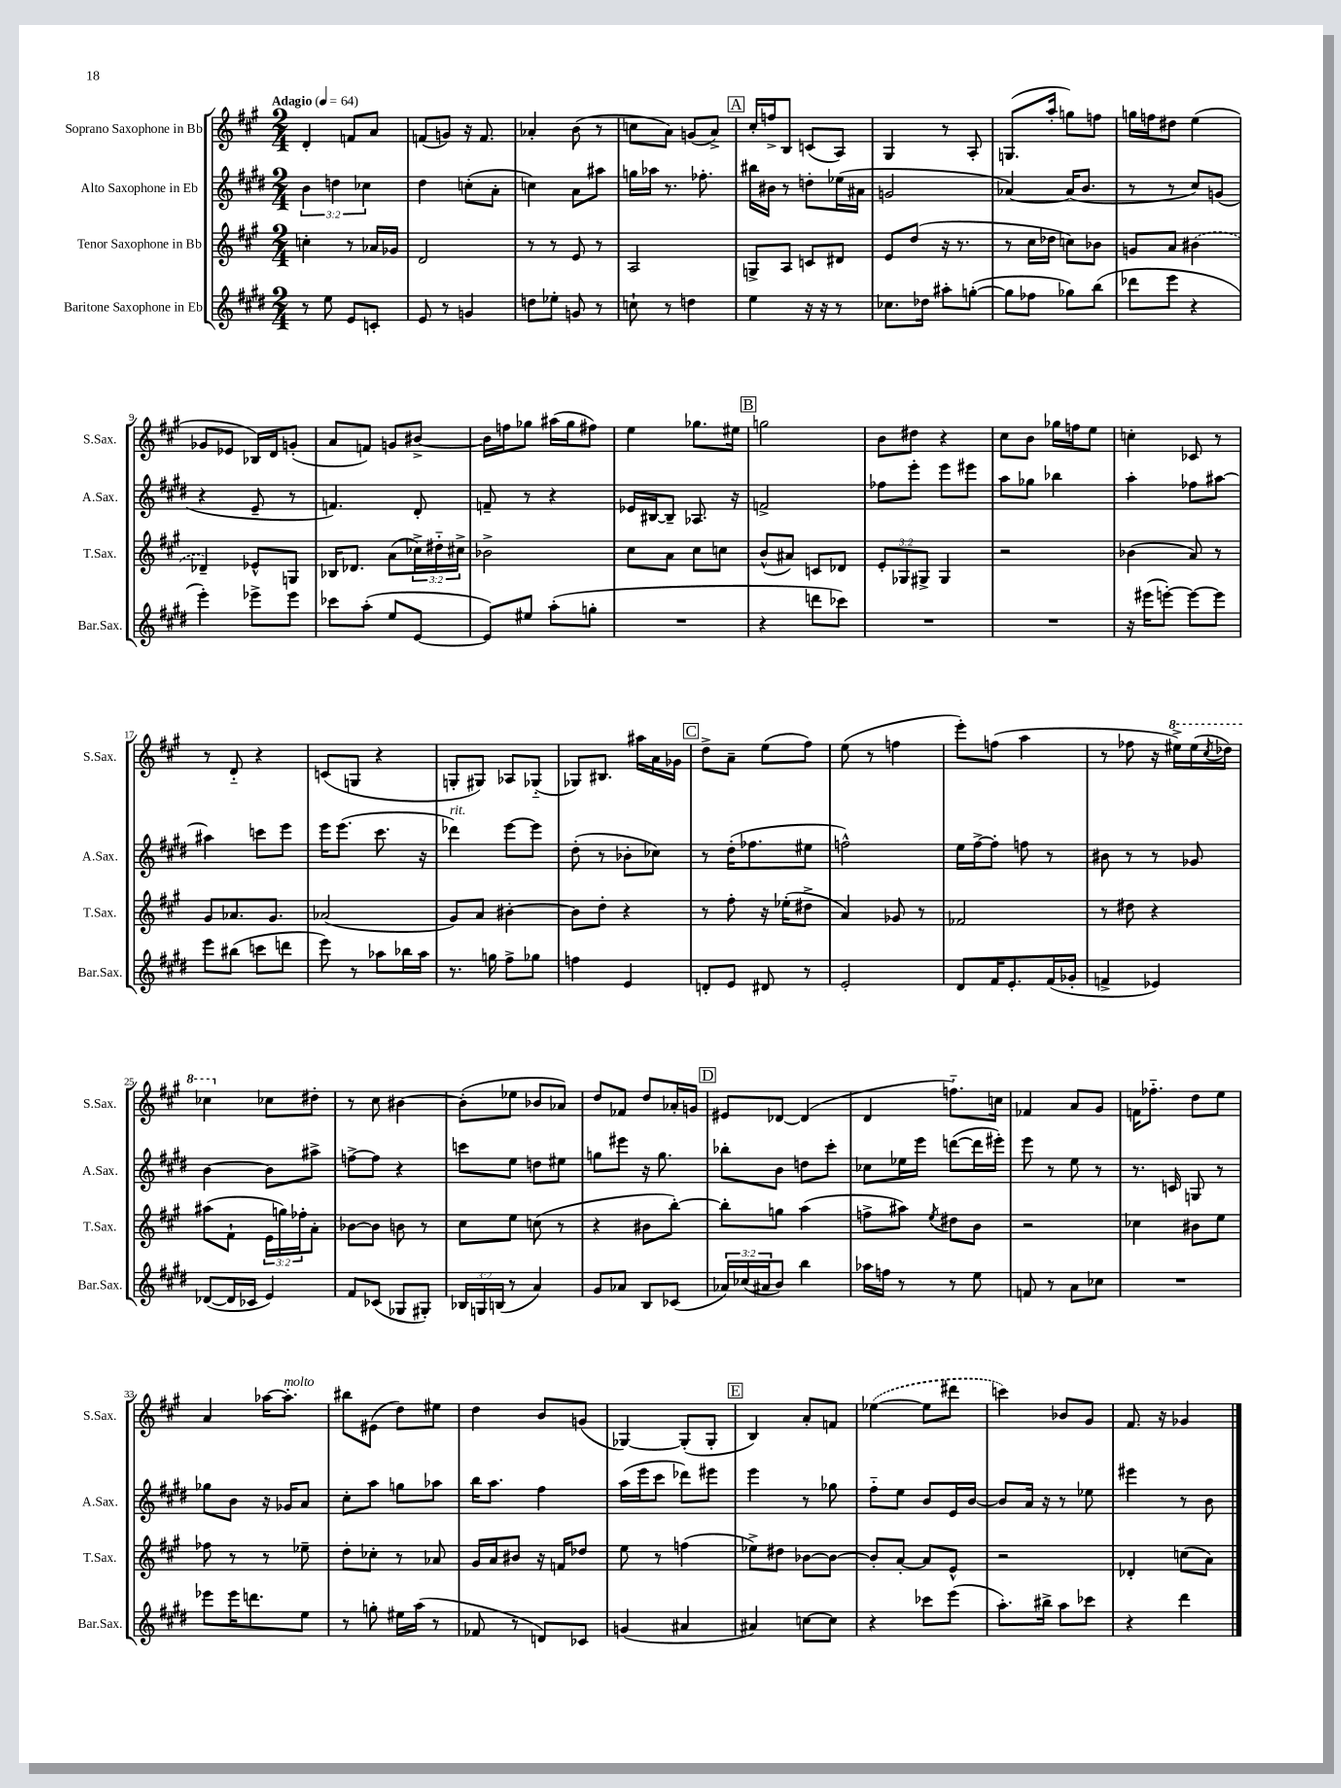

**kern	**kern	**kern	**kern
*part4	*part3	*part2	*part1
*staff4	*staff3	*staff2	*staff1
*I"Baritone Saxophone in Eb	*I"Tenor Saxophone in Bb	*I"Alto Saxophone in Eb	*I"Soprano Saxophone in Bb
*I'Bar.Sax.	*I'T.Sax.	*I'A.Sax.	*I'S.Sax.
*clefG2	*clefG2	*clefG2	*clefG2
*k[f#c#g#d#]	*k[f#c#g#]	*k[f#c#g#d#]	*k[f#c#g#]
*M2/4	*M2/4	*M2/4	*M2/4
*MM64	*MM64	*MM64	*MM64
=1	=1	=1	=1
!	!	!	!LO:TX:a:B:t=Adagio
8r	4ccn'\	6b\	4d'/
8ee\	.	.	.
.	.	6ddn\	.
8e/L	8r	.	8fn/L
.	.	6cc-X\	.
8cn'/J	16a-X/LL	.	8a/J
.	16g-X/JJ	.	.
=2	=2	=2	=2
8e/	2d/	4dd#\	(8fn/L
8r	.	.	8gn/J)
4gn/	.	(8ccn'\L	16r
.	.	.	8.f/
.	.	8a'\J	.
=3	=3	=3	=3
8ddn\L	8r	4ccn\)	4a-X'/
8ee-X'\J	8r	.	.
8gn/	8e/	8a\L	(8b\
8r	8r	8aa#X\J	8r
=4	=4	=4	=4
8ccn`\	2A/	16ggn\LL	8ccn\L
.	.	16aa-X\JJ	.
8r	.	8.r	8a\J)
4ddn\	.	.	(8gn/L
.	.	8.ff-X'\	.
.	.	.	8a^/J)
!!LO:REH:place=s1:t=A
=5	=5	=5	=5
4ee\	8Gn^/L	16bb#X\LL	16cc#'/LL
.	.	16b#X\JJ	16ffn^/J
.	8A/J	8r	8B/J
16r	8cn/L	8ddn'\L	(8cn/L
16r	.	.	.
8r	8d#X/J	(16ee-X\L	8A/J)
.	.	16a#X\JJ	.
=6	=6	=6	=6
8.cc-X\L	8e/L	2gn/	4G#/
.	(8dd/J	.	.
16dd-X\Jk	.	.	.
8aa#X'\L	16r	.	8r
.	8.r	.	.
([8ggn'\J	.	.	8A'/
=7	=7	=7	=7
8gg\L]	8r	[4a-X/)	(8.Gn/L
8ff-X\J	16cc#\LL	.	.
.	16dd-X\JJ	.	16aa'/Jk
8gg-X\L)	8ccn\L)	(16a-/KL]	8ggn\L)
.	.	8.b/J	.
(8bb\J	8b-X\J	.	8ffn\J
=8	=8	=8	=8
8ddd-X\L	8gn/L	8r	16ggn\LL
.	.	.	16ffn\J
8eee\J	8a/J	8r	8dd#X\J
4r	(4b#X\	8cc#/L)	(4ee\
.	.	(8gn/J	.
!!LO:LB:g=z
=9	=9	=9	=9
4eee'\)	4d-X~/)	4r	8g-X/L
.	.	.	8e-X/J
8eee-X^\L	8e-X^^/L	8e~/	16B-X/LL)
.	.	.	16d/J
8eee-\J	8Gn/J	8r	(8gn'/J
=10	=10	=10	=10
8ccc-X\L	16B-X/KL	4.fn/)	8a/L
.	8.d-X/J	.	.
(8aa'\J	.	.	8fn/J)
8ee/L	(8a\L	.	8gn/L
[8e/J	24cc-X^\L)	8d#'/	[8b#X^/J
.	24dd#X\	.	.
.	24cc#X^\JJ	.	.
=11	=11	=11	=11
8e/L])	2b-X^\	8fn~/	16b#\LL]
.	.	.	16ffn\J
8ee#X/J	.	8r	8gg-X\J
(8aa'\L	.	4r	(16aa#X\LL
.	.	.	16gg-\J
8ggn'\J	.	.	8ff#X\J)
=12	=12	=12	=12
2r	8cc#\L	16e-X/LL	4ee\
.	.	[16B#X/J	.
.	8a\J	8B#~/J]	.
.	8cc#\L	8.A-X/	8.gg-X\L
.	8ccn\J	.	.
.	.	16r	16ee#X\Jk
!!LO:REH:place=s1:t=B
=13	=13	=13	=13
4r	(8b^^/L	2fn^/	2ggn\
.	8a#X/J)	.	.
8dddn\L	8cn/L	.	.
8ccc-X\J)	8d-X/J	.	.
=14	=14	=14	=14
2r	12e'/L	8ff-X\L	8b\L
.	12G-X/	.	.
.	.	8eee'\J	8dd#X\J
.	12G#X^/J	.	.
.	4G#/	8eee\L	4r
.	.	8eee#X\J	.
=15	=15	=15	=15
2r	2r	8aa\L	8cc#\L
.	.	8gg-X\J	8b\J
.	.	4bb-X\	16gg-X\LL
.	.	.	16ffn\J
.	.	.	8ee\J
=16	=16	=16	=16
16r	(4b-X\	4aa'\	4ccn'\
(16eee#X\KL	.	.	.
[8eeen'\J)	.	.	.
8eee\L_	8a/)	8ff-X\L	8c-X/
8eee\J]	8r	[8aa#X\J	8r
!!LO:LB:g=z
=17	=17	=17	=17
8eee\L	8g#/L	4aa#X\]	8r
(8bb#X\J	8.a-X/	.	8d/
8cccn\L	.	8cccn\L	4r
.	8.g#/J	.	.
8dddn\J	.	8eee\J	.
=18	=18	=18	=18
8eee\)	(2a-X/	16eee\KL	(8cn/L
.	.	(8.eee\J	.
8r	.	.	8Gn/J
8aa-X\L	.	8.ccc#\	4r
16bb-X\L	.	.	.
16aa-\JJ	.	16r	.
=19	=19	=19	=19
!	!	!LO:TX:a:i:t=rit.	!
8.r	8g#/L)	4ddd-X\)	8Gn'/L
.	8a/J	.	8G#X/J)
16ggn\	.	.	.
8ff#^\L	[4b#X'\	[8eee\L	8A-X/L
8gg-X\J	.	8eee\J]	(8G-X/J
=20	=20	=20	=20
4ffn\	8b#\L]	(8dd#'\	8G-X/L)
.	8dd'\J	8r	8.B#X/J
4e/	4r	8b-X'\L	.
.	.	.	16aa#X\LL
.	.	8cc-X\J)	16a\
.	.	.	16g-X\JJ
!!LO:REH:place=s1:t=C
=21	=21	=21	=21
8dn'/L	8r	8r	8dd^\L
8e/J	8ff#'\	(16dd#'\KL	8a~\J
.	.	8.ff-X\	.
8d#X/	16r	.	(8ee\L
.	(16ee-X'\KL	.	.
8r	8dd#X^\J	8ee#X\J	8ff#\J)
=22	=22	=22	=22
2e'/	4a/)	2ffn^^\)	(8ee\
.	.	.	8r
.	8g-X/	.	4ffn\
.	8r	.	.
=23	=23	=23	=23
8d#/L	2f-X/	16ee\LL	8eee'\L)
.	.	[16ff#^\J	.
16f#/K	.	8ff#'\J]	(8ffn\J
8.e'/	.	.	.
.	.	8ffn\	4aa\
(16f#/L	.	8r	.
16g-X'/JJ	.	.	.
=24	=24	=24	=24
4fn^/	8r	8b#X\	8r
.	8dd#X\	8r	8ff-X\
4e-X/)	4r	8r	16r
*	*	*	*8va
.	.	.	16eee#X^\LL)
.	.	8g-X/	(16eee#\
.	.	.	8qccc#/
.	.	.	16ddd-X\JJ)
!!LO:LB:g=z
=25	=25	=25	=25
([8d-X/L	(8aa#X\L	[4b\	4ccc-X\
16d-/L]	8f#`\J	.	.
16c-X/JJ	.	.	.
*	*	*	*X8va
4e/)	24e\LL	8b\L]	8cc-X\L
.	24ggn\)	.	.
.	24ff-X'\J	.	.
.	8a'\J	8aa#X^\J	8dd#X'\J
=26	=26	=26	=26
8f#/L	[8b-X\L	[8ffn^\L	8r
(8c-X/J	8b-\J]	8ff\J]	8cc#\
8G-X/L	8bn\	4r	[4b#X\
8G#X'/J)	8r	.	.
=27	=27	=27	=27
24B-X/LL	8cc#\L	8cccn\L	(8b#'\L]
24Gn/	.	.	.
(24Bn/JJ	.	.	.
8r	8ee\J	8ee\J	8ee-X\J
4a/)	(8ccn\	8ddn\L	8b-X/L
.	8r	8ee#X\J	8a-X/J)
=28	=28	=28	=28
8g#/L	4r	8ggn\L	8dd/L
8a-X/J	.	8eee#X\J	8f-X/J
8B/L	8b#X\L	16r	8dd/L
.	.	8.gg\	.
(8c-X/J	[8bb'\J)	.	16a-X'/L
.	.	.	16gn/JJ
!!LO:REH:place=s1:t=D
=29	=29	=29	=29
24a-X/LL)	8bb'\L]	8bb-X'\L	8e#X/L
(24cc-X/	.	.	.
24a#X/J	.	.	.
8b/J)	8ggn\J	8b\J	[8d-X/J
4bb\	(4aa\	8ddn\L	(4d-/]
.	.	8ccc#'\J	.
=30	=30	=30	=30
16aa-X\LL	8ffn^\L	8cc-X\L	4d/
16ffn\JJ	.	.	.
8r	8aa#X\J)	16ee-X\L	.
.	.	16eee\JJ	.
.	8qee/	.	.
8r	8dd#X\L	([8dddn\L	8.ffn\L)
8ee\	8b\J	16ddd\L]	.
.	.	16eee#X'\JJ)	16ccn\Jk
=31	=31	=31	=31
8fn/	2r	8eee\	4f-X/
8r	.	8r	.
8a\L	.	8ee\	8a/L
8cc-X\J	.	8r	8g#/J
=32	=32	=32	=32
2r	4cc-X\	8.r	16fn\KL
.	.	.	8.ff-X\J
.	.	16cn/	.
.	8b#X\L	8Gn/	8dd\L
.	8ee\J	8r	8ee\J
!!LO:LB:g=z
=33	=33	=33	=33
8eee-X\L	8ff-X\	8gg-X\L	4a/
16eee-\K	8r	8b\J	.
8.dddn\	.	.	.
.	8r	16r	[16aa-X\KL
!	!	!	!LO:TX:a:i:t=molto
.	.	16g-X/KL	8.aa-'\J]
8ee\J	8ee-X~\	8a/J	.
=34	=34	=34	=34
8r	8dd'\L	8cc#'\L	8bb#X\L
8ggn'\	8cc-X'\J	8aa\J	(8e#X\J
16ee#X\LL	8r	8ggn\L	8dd\L)
(16aa\JJ	.	.	.
8r	8a-X/	8aa-X\J	8ee#X\J
=35	=35	=35	=35
8f-X/	16g#/LL	16bb\KL	4dd\
.	16a/J	8.aa\J	.
8r	8b#X/J	.	.
8dn/L)	16r	4ff#\	8b/L
.	16fn/KL	.	.
8c-X/J	8dd-X/J	.	(8gn/J
=36	=36	=36	=36
(4gn/	8ee\	(16aa\LL	[4G-X/)
.	.	16eee\J	.
.	8r	8ccc#\J	.
4a#X/	(4ffn\	8ddd-X\L)	(8G-'/L]
.	.	8eee#X\J	8G-'/J
!!LO:REH:place=s1:t=E
=37	=37	=37	=37
4a#X/)	8ee-X^\L)	4eee\	4B/)
.	8dd#X\J	.	.
[8ccn\L	[8b-X\L	8r	8a'/L
8cc\J]	8b-\J_	8gg-X\	8fn/J
=38	=38	=38	=38
4r	8b-'/L]	8ff#\L	([4ee-X\
.	[8a'/J	8ee\J	.
8ccc-X\L	8a/L]	8b/L	8ee-\L]
(8eee\J	8e^^/J	16e/L	8ddd#X\J
.	.	[16b/JJ	.
=39	=39	=39	=39
8.aa'\L)	2r	8b/L]	4cccn\)
.	.	16a/Jk	.
16bb#X^\Jk	.	16r	.
8aa\L	.	8r	8b-X/L
8ccc-X\J	.	8ee-X\	8g#/J
=40	=40	=40	=40
4r	4d-X'/	4eee#X\	8.f#/
.	.	.	16r
4ddd#\	(8ccn\L	8r	4g-X/
.	8a\J)	8b\	.
==	==	==	==
*-	*-	*-	*-
